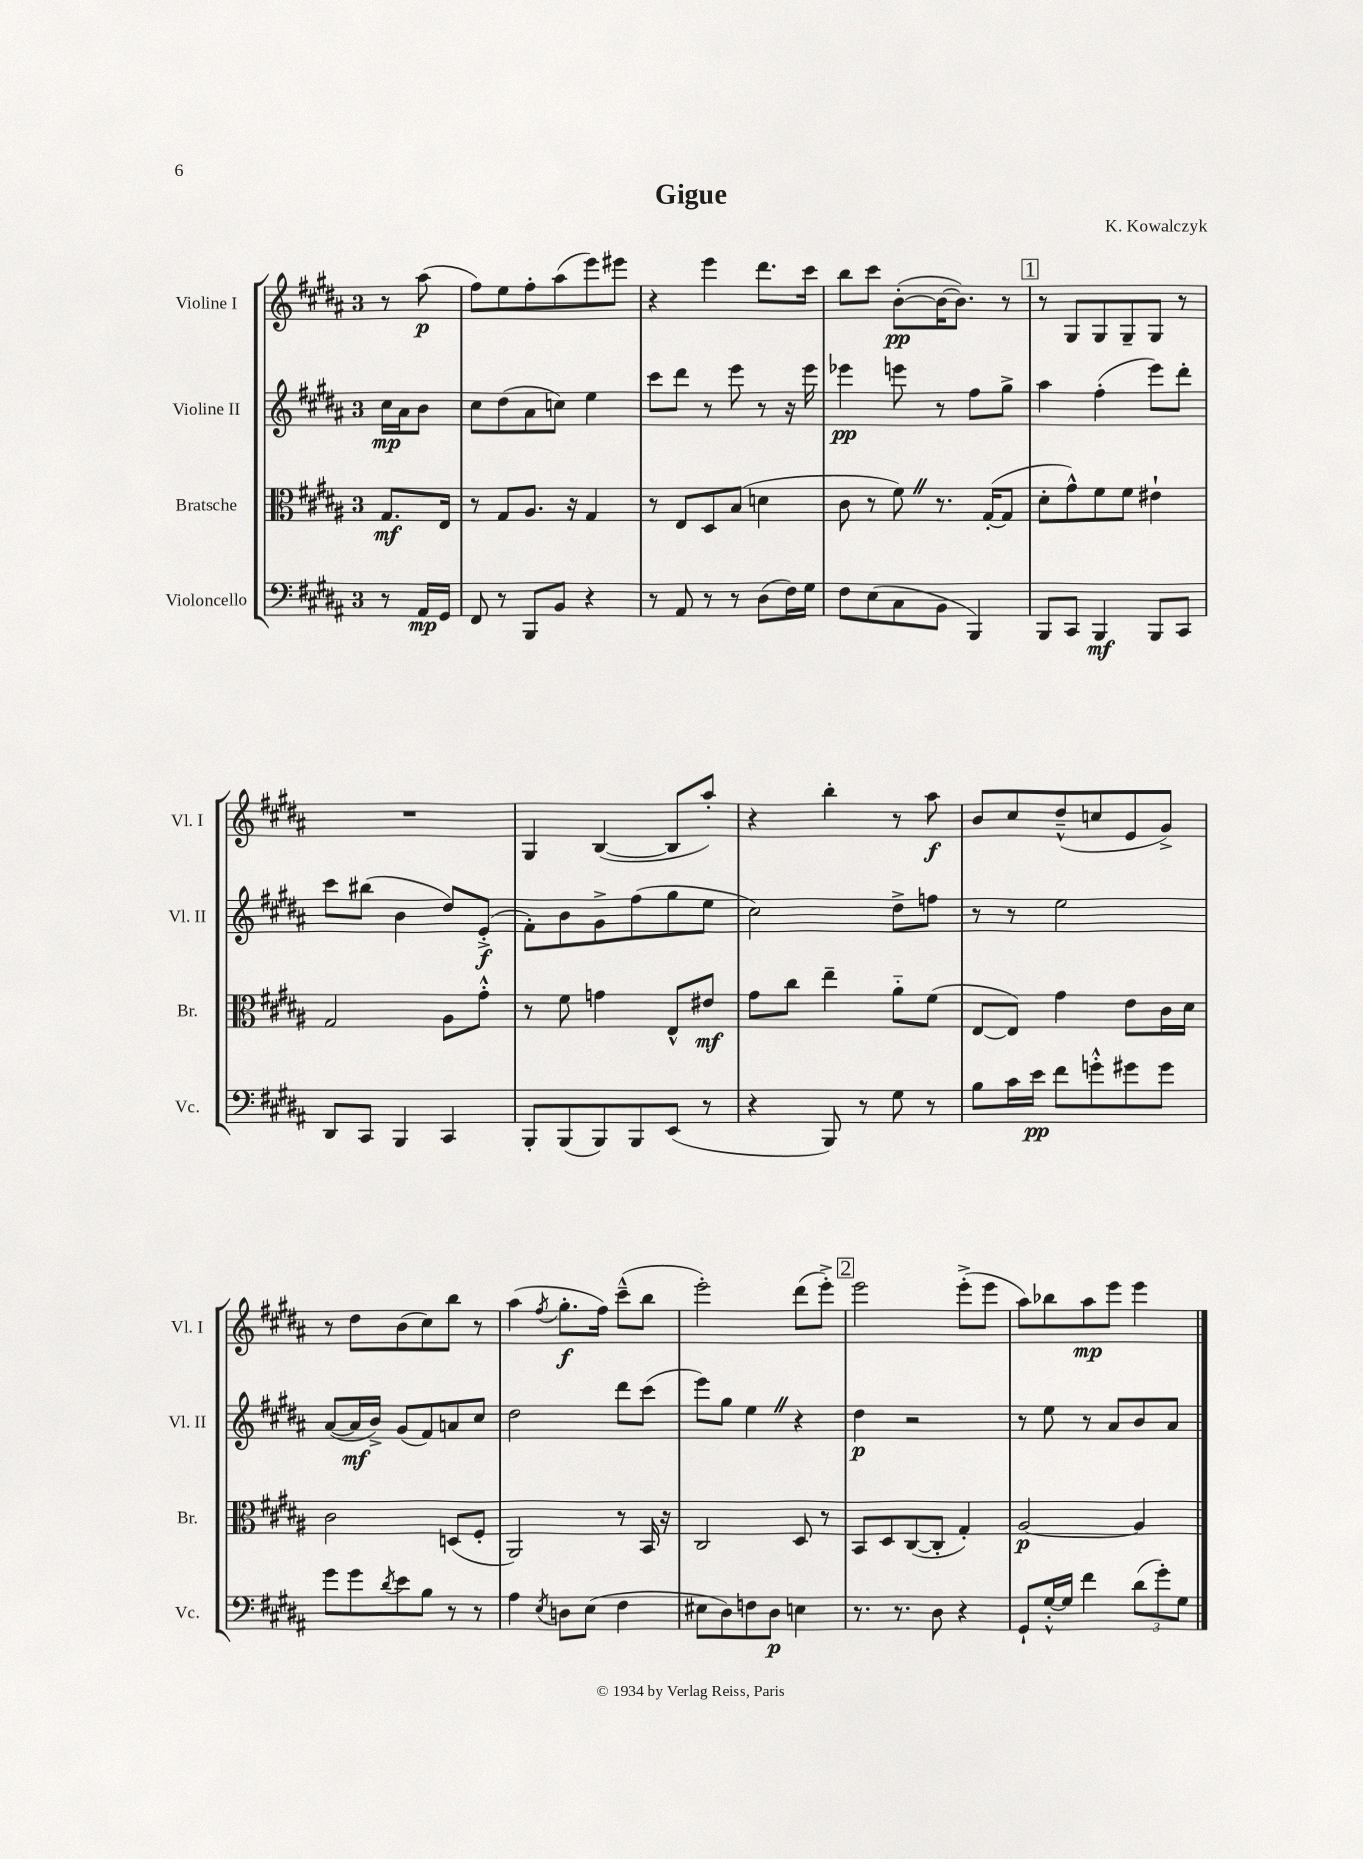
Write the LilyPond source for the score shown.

\header { title = "Gigue" composer = "K. Kowalczyk" }
<<
\new StaffGroup <<
\new Staff = "s0" \with { instrumentName = "Violine I" shortInstrumentName = "Vl. I" } {
    \clef treble \key b \major \once \override Staff.TimeSignature.style = #'single-digit \time 3/4 \partial 4
    r8 ais''8\p( |
    fis''8) e''8 fis''8-. ais''8( e'''8) eis'''8 |
    r4 e'''4 dis'''8. cis'''16 |
    b''8 cis'''8 b'8~-.\pp( b'16~ b'8.) r8 |
    \mark \markup { \box "1" } r8 gis8 gis8 gis8-- gis8 r8 |
    R2. |
    gis4 b4~( b8 ais''8-.) |
    r4 b''4-. r8 ais''8\f |
    b'8 cis''8 dis''8---^( c''8 e'8 gis'8->) |
    r8 dis''8 b'8( cis''8) b''8 r8 |
    ais''4( \acciaccatura { fis''8 } gis''8.-.\f fis''16) cis'''8---^( b''8 |
    e'''2-.) dis'''8( e'''8-.->) |
    \mark \markup { \box "2" } e'''2 e'''8-.->( e'''8 |
    ais''8) bes''8 ais''8\mp e'''8 e'''4 \bar "|." |
}
\new Staff = "s1" \with { instrumentName = "Violine II" shortInstrumentName = "Vl. II" } {
    \clef treble \key b \major \once \override Staff.TimeSignature.style = #'single-digit \time 3/4 \partial 4
    cis''16\mp ais'16 b'8 |
    cis''8 dis''8( ais'8 c''8) e''4 |
    cis'''8 dis'''8 r8 e'''8 r8 r16 e'''16 |
    ees'''4\pp e'''8 r8 fis''8 gis''8-> |
    \mark \markup { \box "1" } ais''4 fis''4-.( e'''8) dis'''8-. |
    cis'''8 bis''8( b'4 dis''8) e'8-.->\f( |
    fis'8-.) b'8 gis'8-> fis''8( gis''8 e''8 |
    cis''2) dis''8-> f''8 |
    r8 r8 e''2 |
    ais'8~( ais'16\mf b'16->) gis'8( fis'8) a'8 cis''8 |
    dis''2 dis'''8 cis'''8( |
    e'''8) gis''8 e''4 \once \override BreathingSign.text = \markup { \musicglyph "scripts.caesura.straight" } \breathe r4 |
    \mark \markup { \box "2" } dis''4\p r2 |
    r8 e''8 r8 ais'8 b'8 ais'8 \bar "|." |
}
\new Staff = "s2" \with { instrumentName = "Bratsche" shortInstrumentName = "Br." } {
    \clef alto \key b \major \once \override Staff.TimeSignature.style = #'single-digit \time 3/4 \partial 4
    gis8.\mf e16 |
    r8 gis8 ais8. r16 gis4 |
    r8 e8 dis8 b8( d'4 |
    cis'8 r8 fis'8) \once \override BreathingSign.text = \markup { \musicglyph "scripts.caesura.straight" } \breathe r8. gis16~-.( gis8 |
    \mark \markup { \box "1" } dis'8-. gis'8-^) fis'8 fis'8 eis'4-! |
    gis2 ais8 gis'8-.-^ |
    r8 fis'8 g'4 e8-^ eis'8\mf |
    gis'8 cis''8 e''4-- ais'8-_ fis'8( |
    e8~ e8) gis'4 e'8 cis'16 dis'16 |
    cis'2 d8( fis8-. |
    ais,2) r8 b,16 r16 |
    cis2 dis8 r8 |
    \mark \markup { \box "2" } b,8 dis8 cis8~( cis8-. gis4-.) |
    ais2~\p ais4 \bar "|." |
}
\new Staff = "s3" \with { instrumentName = "Violoncello" shortInstrumentName = "Vc." } {
    \clef bass \key b \major \once \override Staff.TimeSignature.style = #'single-digit \time 3/4 \partial 4
    r8 ais,16\mp gis,16 |
    fis,8 r8 b,,8 b,8 r4 |
    r8 ais,8 r8 r8 dis8( fis16) gis16 |
    fis8 e8( cis8 b,8 b,,4) |
    \mark \markup { \box "1" } b,,8 cis,8 b,,4\mf b,,8 cis,8 |
    dis,8 cis,8 b,,4 cis,4 |
    b,,8-. b,,8( b,,8) b,,8 e,8( r8 |
    r4 b,,8) r8 gis8 r8 |
    b8 cis'16 e'16\pp fis'8 g'8-.-^ gis'8 gis'8 |
    gis'8 gis'8 \acciaccatura { dis'8 } e'8 b8 r8 r8 |
    ais4 \acciaccatura { e8 } d8 e8( fis4 |
    eis8 dis8) f8 dis8\p e4 |
    \mark \markup { \box "2" } r8. r8. dis8 r4 |
    gis,8-! gis16~-.-^ gis16 fis'4 \tuplet 3/2 { dis'8( gis'8-.) gis8 } \bar "|." |
}
>>
>>
\layout { \context { \Score \remove "Bar_number_engraver" } }
